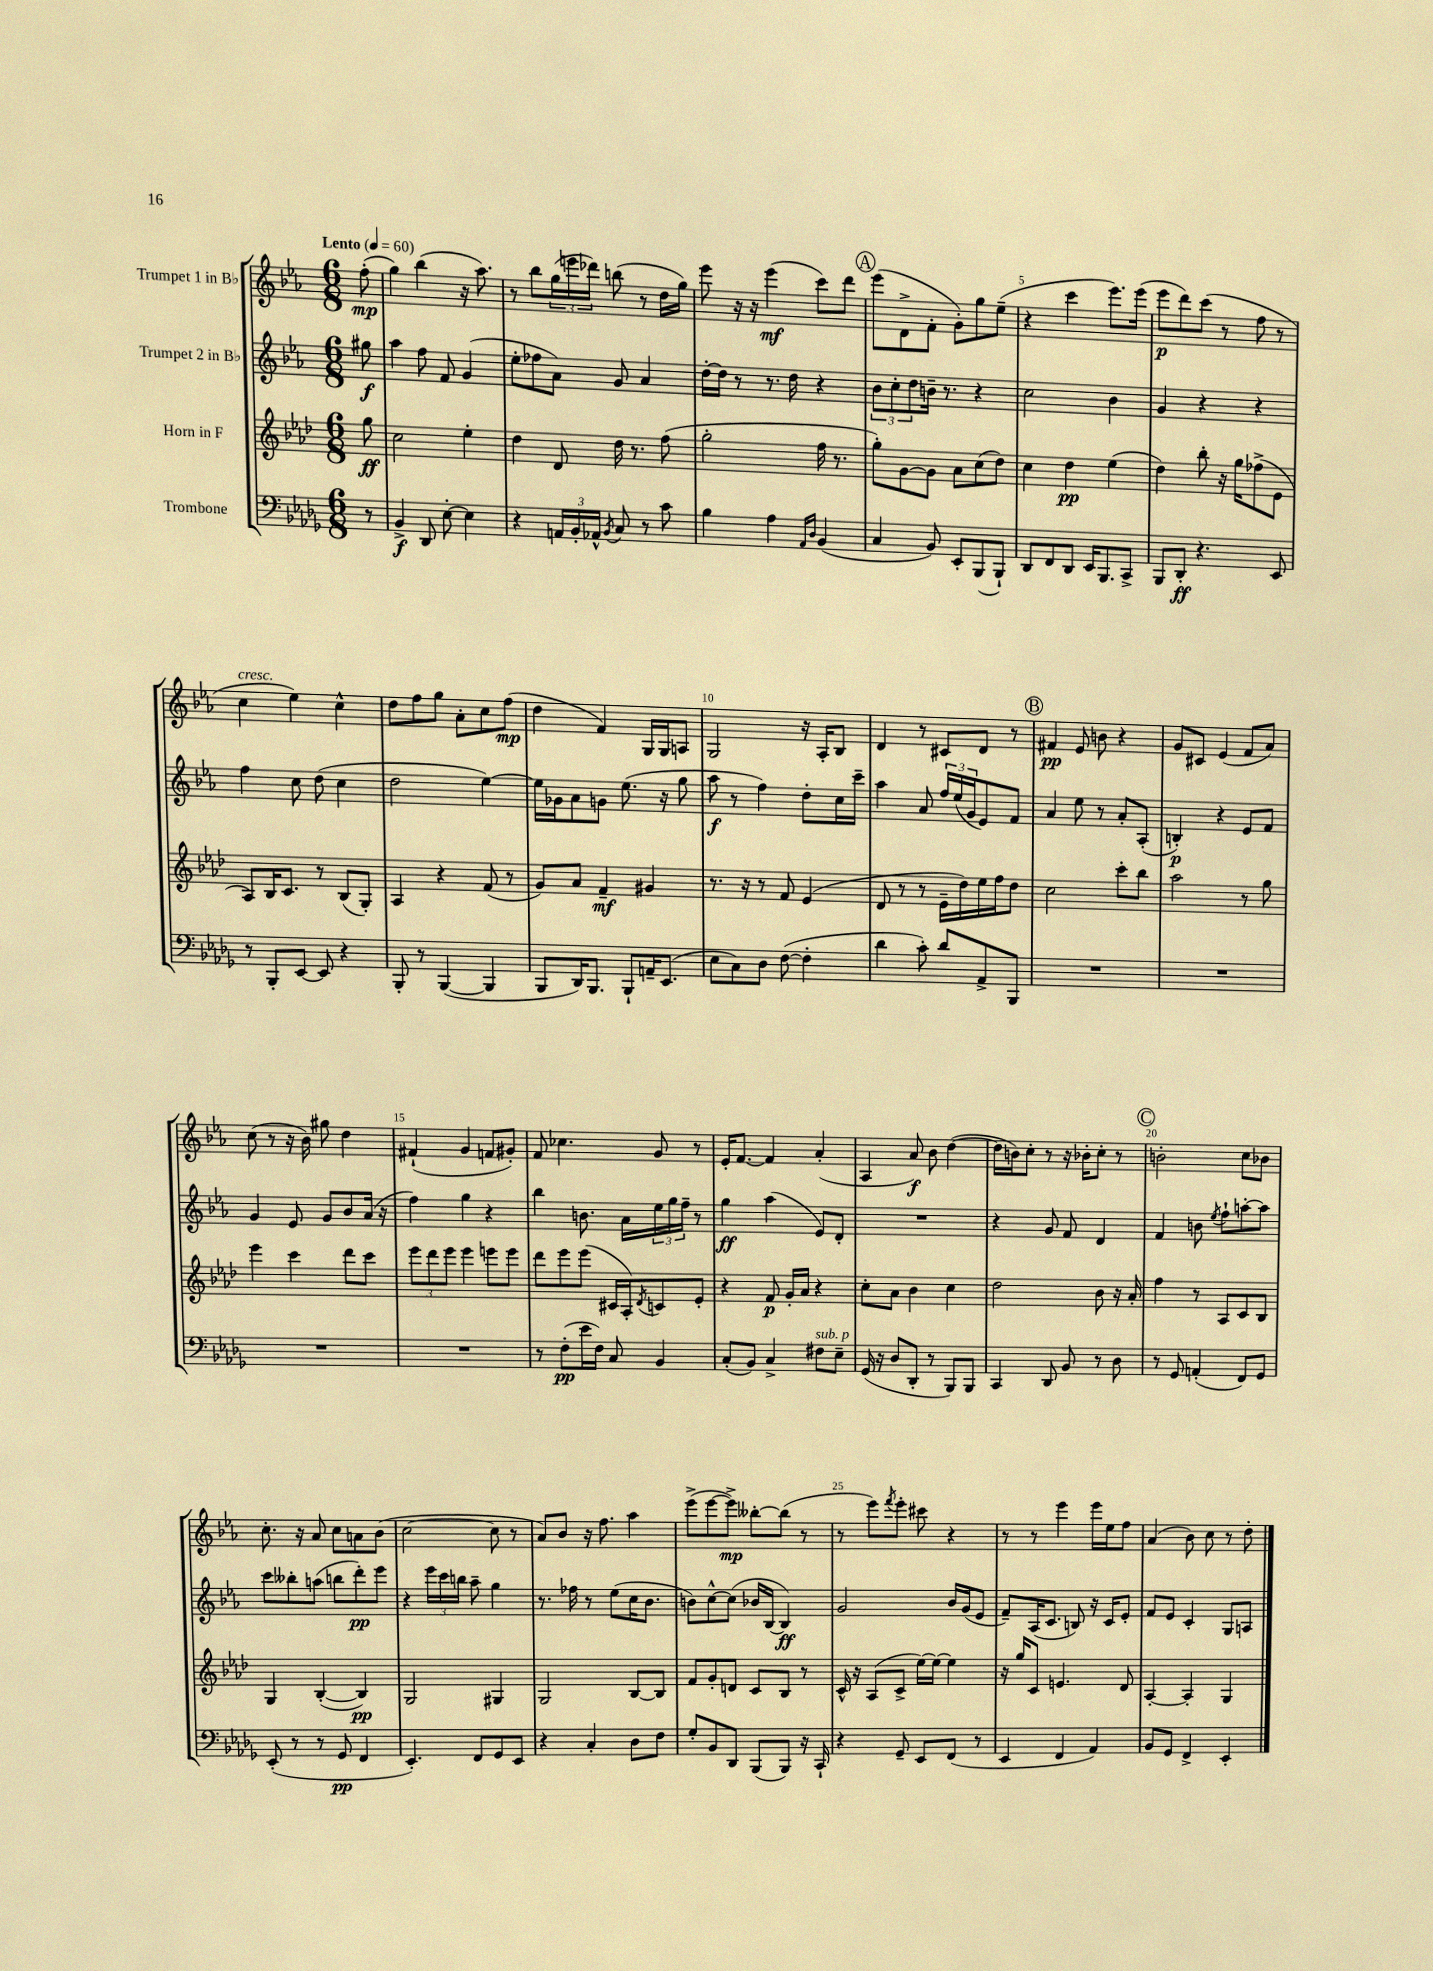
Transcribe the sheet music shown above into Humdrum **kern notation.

**kern	**dynam	**kern	**dynam	**kern	**dynam	**kern	**dynam
*part4	*part4	*part3	*part3	*part2	*part2	*part1	*part1
*staff4	*staff4	*staff3	*staff3	*staff2	*staff2	*staff1	*staff1
*I"Trombone	*	*I"Horn in F	*	*I"Trumpet 2 in B♭	*	*I"Trumpet 1 in B♭	*
*clefF4	*	*clefG2	*	*clefG2	*	*clefG2	*
*k[b-e-a-d-g-]	*	*k[b-e-a-d-]	*	*k[b-e-a-]	*	*k[b-e-a-]	*
*M6/8	*	*M6/8	*	*M6/8	*	*M6/8	*
*MM60	*	*MM60	*	*MM60	*	*MM60	*
=	=	=	=	=	=	=	=
!	!	!	!	!	!	!LO:TX:a:B:t=Lento	!
8r	.	8gg\	ff	8gg#X\	f	(8ff'\	mp
=1	=1	=1	=1	=1	=1	=1	=1
4BB-^/	f	2cc\	.	4aa-\	.	4gg\)	.
8DD-/	.	.	.	8ff\	.	(4bb-\	.
[8E-'\	.	.	.	8f/	.	.	.
4E-\]	.	4ee-'\	.	(4g/	.	16r	.
.	.	.	.	.	.	8.aa-\)	.
=2	=2	=2	=2	=2	=2	=2	=2
4r	.	4dd-\	.	8ee-'\L	.	8r	.
.	.	.	.	8ff-X\	.	8bb-\L	.
24AAn/LL	.	8d-/	.	8a-\J)	.	(24gg\L	.
24BB-'/	.	.	.	.	.	24eeen\	.
24AA-X^^/JJ	.	.	.	.	.	24ddd-X\JJ)	.
8qBB-/	.	.	.	.	.	.	.
8C/	.	16dd-\	.	8g/	.	(8bbn\	.
.	.	8.r	.	.	.	.	.
8r	.	.	.	4a-/	.	8r	.
8c\	.	(8ff\	.	.	.	16dd\LL	.
.	.	.	.	.	.	16gg\JJ)	.
=3	=3	=3	=3	=3	=3	=3	=3
4B-\	.	2gg'\	.	[16dd'\LL	.	8eee-\	.
.	.	.	.	16dd\JJ]	.	.	.
.	.	.	.	8r	.	16r	.
.	.	.	.	.	.	16r	.
4A-\	.	.	.	8.r	.	(4eee-\	mf
.	.	.	.	16dd\	.	.	.
16qqAA-/LL	.	.	.	.	.	.	.
16qqD-/JJ	.	.	.	.	.	.	.
(4BB-/	.	16ff\	.	4r	.	8ccc\L)	.
.	.	8.r	.	.	.	.	.
.	.	.	.	.	.	8ddd\J	.
!!LO:REH:place=s1:t=A
=4	=4	=4	=4	=4	=4	=4	=4
4C/	.	8gg'\L)	.	12b-\L	.	(8eee-\L	.
.	.	.	.	12cc'\	.	.	.
.	.	[8g\	.	.	.	8d^\	.
.	.	.	.	12dd\	.	.	.
8BB-/)	.	8g\J]	.	16bn~\Jk	.	8f'\J	.
.	.	.	.	8.r	.	.	.
8EE-'/L	.	8a-\L	.	.	.	8g'\L)	.
(8BBB-/	.	(8cc\	.	4r	.	8gg\	.
8BBB-`/J)	.	8dd-\J)	.	.	.	(8ee-~\J	.
=5	=5	=5	=5	=5	=5	=5	=5
8DD-/L	.	4cc\	.	2cc\	.	4r	.
8FF/	.	.	.	.	.	.	.
8DD-/J	.	4dd-\	pp	.	.	4ccc\	.
16EE-/KL	.	.	.	.	.	.	.
8.BBB-/	.	.	.	.	.	.	.
.	.	(4ee-\	.	4b-\	.	8.eee-\L)	.
8CC^/J	.	.	.	.	.	.	.
.	.	.	.	.	.	(16eee-\Jk	.
=6	=6	=6	=6	=6	=6	=6	=6
8BBB-/L	.	4dd-\)	.	4g/	.	8eee-\L	p
8DD-'/J	ff	.	.	.	.	8ddd\)	.
4.r	.	8bb-'\	.	4r	.	(8ccc\J	.
.	.	16r	.	.	.	8r	.
.	.	16gg\KL	.	.	.	.	.
.	.	(8ff-X^\	.	4r	.	8ff\	.
8EE-/	.	8e-\J	.	.	.	8r	.
!!LO:LB:g=z
=7	=7	=7	=7	=7	=7	=7	=7
!	!	!	!	!	!	!LO:TX:a:i:t=cresc.	!
8r	.	8A-/L)	.	4ff\	.	4cc\	.
8BBB-'/L	.	16B-/K	.	.	.	.	.
.	.	8.c/J	.	.	.	.	.
[8EE-/J	.	.	.	8cc\	.	4ee-\)	.
8EE-/]	.	8r	.	(8dd\	.	.	.
4r	.	(8B-/L	.	4cc\	.	4cc^^\	.
.	.	8G'/J)	.	.	.	.	.
=8	=8	=8	=8	=8	=8	=8	=8
8BBB-'/	.	4A-/	.	2dd\	.	8dd\L	.
8r	.	.	.	.	.	8ff\	.
([4BBB-/	.	4r	.	.	.	8gg\J	.
.	.	.	.	.	.	8a-'\L	.
4BBB-/]	.	(8f/	.	[4ee-\)	.	8cc\	.
.	.	8r	.	.	.	(8ff\J	mp
=9	=9	=9	=9	=9	=9	=9	=9
8BBB-/L	.	8g/L)	.	16ee-\LL]	.	4dd\	.
.	.	.	.	16g-X\J	.	.	.
16DD-/K)	.	8a-/J	.	8a-\	.	.	.
8.BBB-/J	.	.	.	.	.	.	.
.	.	4f~/	mf	8gn\J	.	4f/)	.
8BBB-`/L	.	.	.	(8.ee-\	.	.	.
16AAn~/K	.	4g#X/	.	.	.	16G/LL	.
(8.EE-/J	.	.	.	16r	.	16G/J	.
.	.	.	.	8gg\	.	8An/J	.
=10	=10	=10	=10	=10	=10	=10	=10
8E-\L	.	8.r	.	8aa-\	f	2G/	.
8C\)	.	.	.	8r	.	.	.
.	.	16r	.	.	.	.	.
8D-\J	.	8r	.	4ff\)	.	.	.
([8F\	.	8f/	.	.	.	.	.
4F'\]	.	(4e-/	.	8dd'\L	.	16r	.
.	.	.	.	.	.	16A-'/KL	.
.	.	.	.	16cc\L	.	8B-/J	.
.	.	.	.	16ccc~\JJ	.	.	.
=11	=11	=11	=11	=11	=11	=11	=11
4d-\	.	8d-/	.	4aa-\	.	4d/	.
.	.	8r	.	.	.	.	.
8c'\)	.	8r	.	8a-/	.	8r	.
8d-/L	.	16e-~\LL	.	24ff/LL	.	8c#X/L	.
.	.	.	.	(24ee-/	.	.	.
.	.	16dd-\)	.	.	.	.	.
.	.	.	.	24g/J	.	.	.
8AA-^/	.	16ee-\	.	8e-/)	.	8d/J	.
.	.	16ff\J	.	.	.	.	.
8BBB-/J	.	8dd-\J	.	8f/J	.	8r	.
!!LO:REH:place=s1:t=B
=12	=12	=12	=12	=12	=12	=12	=12
2.r	.	2cc\	.	4a-/	.	4f#X/	pp
.	.	.	.	8ee-\	.	8e-/	.
.	.	.	.	8r	.	8bn\	.
.	.	8ccc'\L	.	8a-'/L	.	4r	.
.	.	8bb-\J	.	(8A-'/J	.	.	.
=13	=13	=13	=13	=13	=13	=13	=13
2.r	.	2aa-\	.	4Bn'/)	p	8g/L	.
.	.	.	.	.	.	8c#X/J	.
.	.	.	.	4r	.	(4e-/	.
.	.	8r	.	8e-/L	.	8f/L	.
.	.	8gg\	.	8f/J	.	8a-/J)	.
!!LO:LB:g=z
=14	=14	=14	=14	=14	=14	=14	=14
2.r	.	4eee-\	.	4g/	.	(8cc\	.
.	.	.	.	.	.	8r	.
.	.	4ccc\	.	8e-/	.	16r	.
.	.	.	.	.	.	16b-\)	.
.	.	.	.	8g/L	.	8gg#X\	.
.	.	8ddd-\L	.	8b-/	.	4dd\	.
.	.	8ccc\J	.	(16a-/Jk	.	.	.
.	.	.	.	16r	.	.	.
=15	=15	=15	=15	=15	=15	=15	=15
2.r	.	12eee-\L	.	4ff\)	.	(4f#X`/	.
.	.	12ddd-\	.	.	.	.	.
.	.	12eee-\J	.	.	.	.	.
.	.	4eee-\	.	4gg\	.	4g/	.
.	.	8eeen\L	.	4r	.	8fn/L	.
.	.	8eee\J	.	.	.	8g#X'/J)	.
=16	=16	=16	=16	=16	=16	=16	=16
8r	.	8ddd-\L	.	4bb-\	.	8f/	.
(8F'\L	pp	8eee-\	.	.	.	4.cc-X\	.
16e-\L	.	(8eee-\J	.	8.bn\	.	.	.
16F\JJ)	.	.	.	.	.	.	.
8C/	.	16c#X/LL	.	.	.	.	.
.	.	16A-'/J)	.	16a-\LL	.	.	.
.	.	8qd-/	.	.	.	.	.
4BB-/	.	8cn/	.	24ee-\	.	8g/	.
.	.	.	.	24gg\	.	.	.
.	.	.	.	24ff~\JJ	.	.	.
.	.	8e-'/J	.	8r	.	8r	.
=17	=17	=17	=17	=17	=17	=17	=17
(8C'/L	.	4r	.	4gg\	ff	16e-'/KL	.
.	.	.	.	.	.	[8.f/J	.
8BB-/J)	.	.	.	.	.	.	.
4C^/	.	8f/	p	(4aa-\	.	4f/]	.
.	.	16g'/LL	.	.	.	.	.
.	.	16a-/JJ	.	.	.	.	.
!LO:TX:a:i:t=sub. p	!	!	!	!	!	!	!
8F#X\L	.	4r	.	8e-/L)	.	(4a-'/	.
8E-~\J	.	.	.	8d'/J	.	.	.
=18	=18	=18	=18	=18	=18	=18	=18
(16GG-/	.	8cc'\L	.	2.r	.	4A-/	.
16r	.	.	.	.	.	.	.
8D-/L	.	8a-\J	.	.	.	.	.
8DD-'/J	.	4b-\	.	.	.	8a-/)	f
8r	.	.	.	.	.	8b-\	.
8BBB-/L)	.	4cc\	.	.	.	([4dd\	.
8BBB-/J	.	.	.	.	.	.	.
=19	=19	=19	=19	=19	=19	=19	=19
4CC/	.	2dd-\	.	4r	.	16dd\LL]	.
.	.	.	.	.	.	16bn\J)	.
.	.	.	.	.	.	8cc'\J	.
8DD-/	.	.	.	8g/	.	8r	.
8BB-/	.	.	.	8f/	.	16r	.
.	.	.	.	.	.	16b-X'\KL	.
8r	.	8b-\	.	4d/	.	8cc'\J	.
8D-\	.	16r	.	.	.	8r	.
.	.	16a-'/	.	.	.	.	.
!!LO:REH:place=s1:t=C
=20	=20	=20	=20	=20	=20	=20	=20
8r	.	4ff\	.	4f/	.	2bn'\	.
8GG-/	.	.	.	.	.	.	.
(4AAn'/	.	8r	.	8bn\	.	.	.
.	.	.	.	8qee-/	.	.	.
.	.	8A-/L	.	8ff`\L	.	.	.
8FF/L)	.	8c/	.	[8aan'\	.	8cc\L	.
8GG-/J	.	8B-/J	.	8aa\J]	.	8b-X\J	.
!!LO:LB:g=z
=21	=21	=21	=21	=21	=21	=21	=21
(8EE-'/	.	4G/	.	8ccc\L	.	8.cc'\	.
8r	.	.	.	8bb--X'\	.	.	.
.	.	.	.	.	.	16r	.
8r	.	([4B-'/	.	(8aan\J	.	8a-/	.
8GG-/	pp	.	.	8bbn\L	.	8cc\L	.
4FF/	.	4B-/])	pp	8ddd'\)	pp	8an\	.
.	.	.	.	8eee-\J	.	(8b-\J	.
=22	=22	=22	=22	=22	=22	=22	=22
4.EE-'/)	.	2G/	.	4r	.	[2cc\	.
.	.	.	.	24eee-\LL	.	.	.
.	.	.	.	24ccc\	.	.	.
.	.	.	.	24bbn\JJ	.	.	.
8FF/L	.	.	.	8aa-~\	.	.	.
8GG-/	.	4G#X/	.	4gg\	.	8cc\]	.
8EE-/J	.	.	.	.	.	8r	.
=23	=23	=23	=23	=23	=23	=23	=23
4r	.	2G/	.	8.r	.	8a-/L)	.
.	.	.	.	.	.	8b-/J	.
.	.	.	.	16ff-X\	.	.	.
4C'/	.	.	.	8r	.	16r	.
.	.	.	.	.	.	8.ff\	.
.	.	.	.	(8ee-\L	.	.	.
8D-\L	.	[8B-/L	.	16cc\K	.	4aa-\	.
.	.	.	.	8.b-\J	.	.	.
8F\J	.	8B-/J]	.	.	.	.	.
=24	=24	=24	=24	=24	=24	=24	=24
8G-'/L	.	8f/L	.	8bn\L)	.	(8eee-^\L	.
8BB-/	.	8g'/	.	[8cc^^\	.	[8eee-\	.
8DD-/J	.	8dn/J	.	(8cc\J]	.	8eee-^\J])	mp
(8BBB-/L	.	8c/L	.	16b-X/LL	.	[8bb--X'\L	.
.	.	.	.	[16B-/JJ	.	.	.
8BBB-/J)	.	8B-/J	.	4B-/])	ff	(8bb--\J]	.
16r	.	8r	.	.	.	8r	.
16CC`/	.	.	.	.	.	.	.
=25	=25	=25	=25	=25	=25	=25	=25
4r	.	16c^^/	.	2g/	.	8r	.
.	.	16r	.	.	.	.	.
.	.	(8A-/L	.	.	.	8eee-\L)	.
.	.	.	.	.	.	8qfff/	.
8GG-~/	.	8c^/J	.	.	.	8eee-'\J	.
8EE-/L	.	[16ee-\LL)	.	.	.	8ccc#X\	.
.	.	16ee-\JJ_	.	.	.	.	.
(8FF/J	.	4ee-\]	.	16b-/LL	.	4r	.
.	.	.	.	(16g/J	.	.	.
8r	.	.	.	8e-/J	.	.	.
=26	=26	=26	=26	=26	=26	=26	=26
4EE-/	.	16r	.	8f~/L)	.	8r	.
.	.	16gg/KL	.	.	.	.	.
.	.	8c/J	.	(16A-/K	.	8r	.
.	.	.	.	8.c/J	.	.	.
4FF/	.	4.en/	.	.	.	4eee-\	.
.	.	.	.	8Bn/)	.	.	.
4AA-/)	.	.	.	16r	.	16eee-\LL	.
.	.	.	.	16c/KL	.	16ee-\J	.
.	.	8d-/	.	8e-'/J	.	8ff\J	.
=27	=27	=27	=27	=27	=27	=27	=27
8BB-/L	.	[4A-'/	.	8f/L	.	(4a-/	.
8GG-/J	.	.	.	8e-/J	.	.	.
4FF^/	.	4A-'/]	.	4c'/	.	8b-\)	.
.	.	.	.	.	.	8cc\	.
4EE-'/	.	4G/	.	8G/L	.	8r	.
.	.	.	.	8An/J	.	8dd'\	.
==	==	==	==	==	==	==	==
*-	*-	*-	*-	*-	*-	*-	*-
